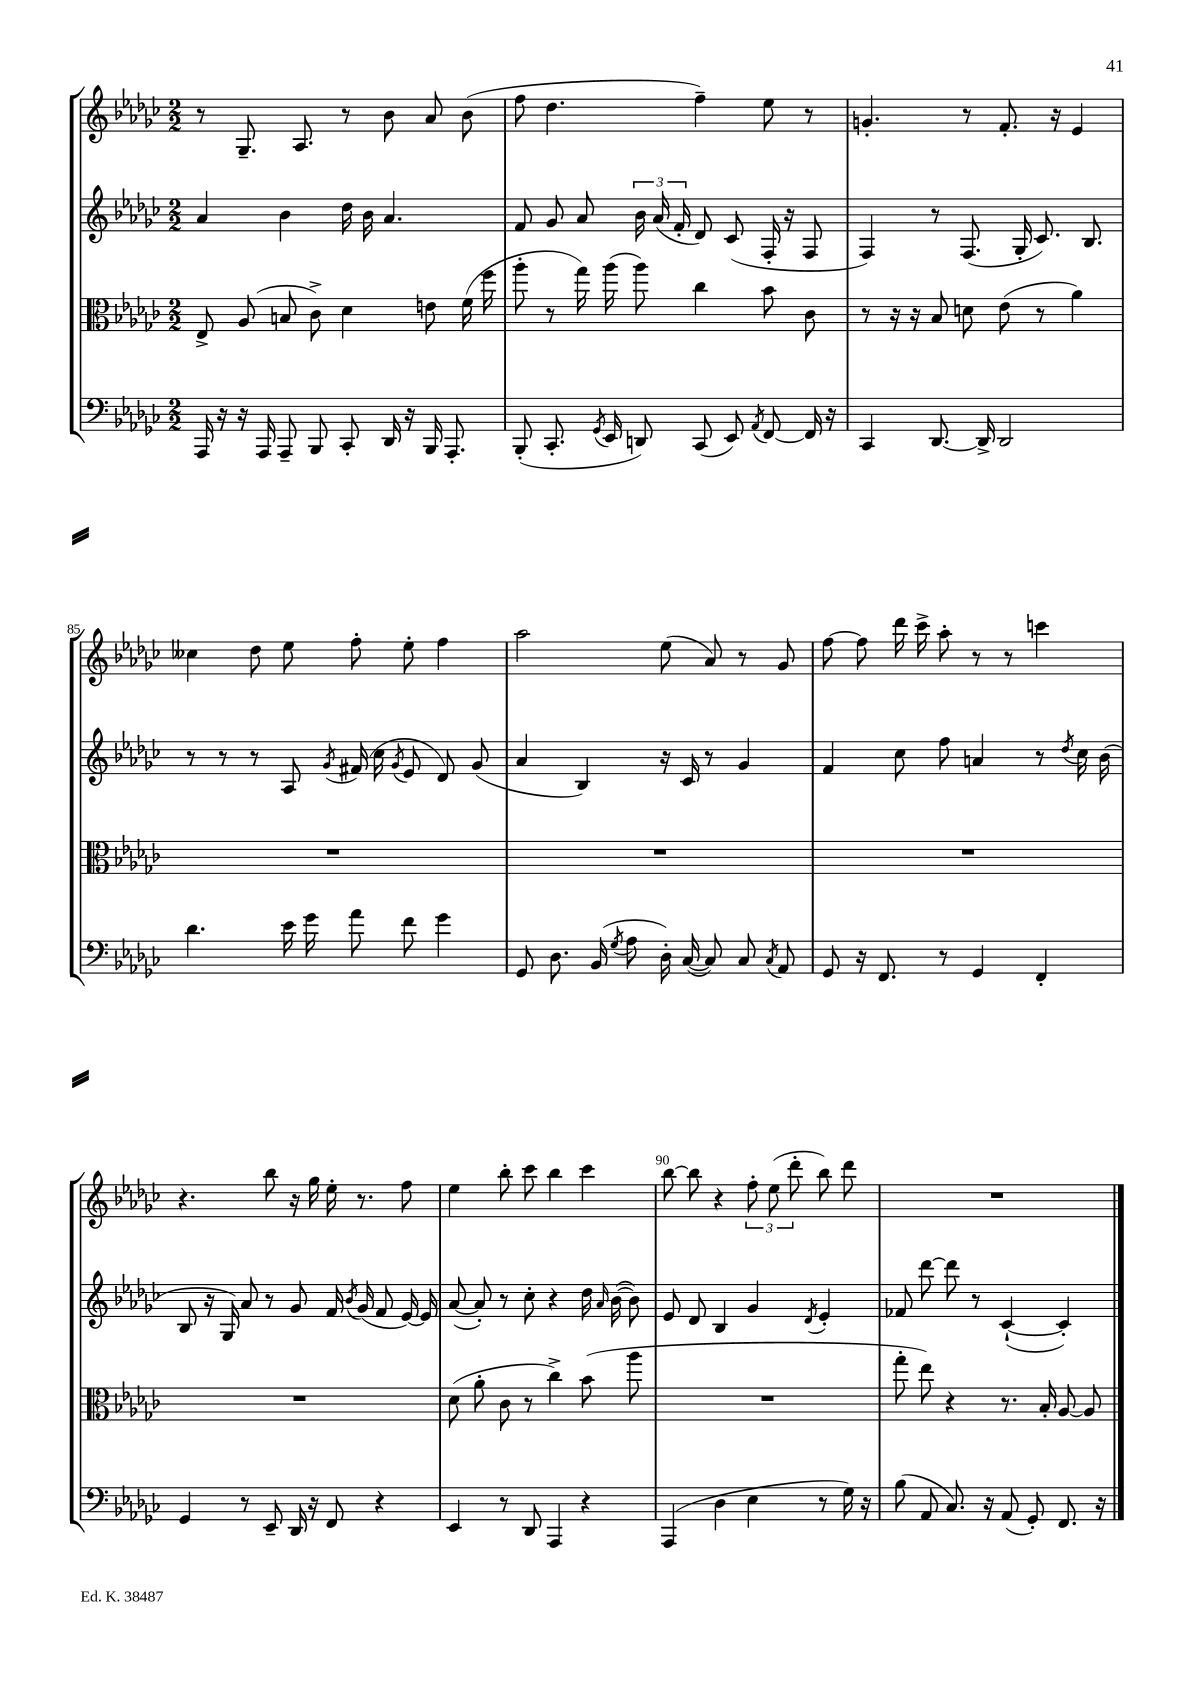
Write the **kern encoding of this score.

**kern	**kern	**kern	**kern
*part4	*part3	*part2	*part1
*staff4	*staff3	*staff2	*staff1
*clefF4	*clefC3	*clefG2	*clefG2
*k[b-e-a-d-g-c-]	*k[b-e-a-d-g-c-]	*k[b-e-a-d-g-c-]	*k[b-e-a-d-g-c-]
*M2/2	*M2/2	*M2/2	*M2/2
=82	=82	=82	=82
16AAA-/	8E-^/	4a-/	8r
16r	.	.	.
16r	(8A-/	.	8.G-~/
16AAA-/	.	.	.
8AAA-~/	8Bn/	4b-\	.
.	.	.	8.A-/
8BBB-/	8c-^\)	.	.
8CC-'/	4d-\	16dd-\	8r
.	.	16b-\	.
16DD-/	.	4.a-/	8b-\
16r	.	.	.
16BBB-/	8en\	.	8a-/
8.AAA-'/	.	.	.
.	(16f\	.	(8b-\
.	16ff\	.	.
=83	=83	=83	=83
(8BBB-'/	8aa-'\	8f/	8ff\
8.CC-'/	8r	8g-/	4.dd-\
.	16gg-\)	8a-/	.
8qGG-/	.	.	.
16EE-/	(16aa-\	.	.
8DDn/)	8aa-\)	24b-\	.
.	.	(24a-/	.
.	.	24f'/	.
(8CC-/	4cc-\	8d-/)	4ff~\)
8EE-/)	.	(8c-/	.
8qAA-/	.	.	.
[8FF/	8b-\	16F'/	8ee-\
.	.	16r	.
16FF/]	8c-\	8F/	8r
16r	.	.	.
=84	=84	=84	=84
4CC-/	8r	4F/)	4.gn'/
.	16r	.	.
.	16r	.	.
[8.DD-/	8B-/	8r	.
.	8dn\	(8.F/	8r
16DD-^/]	.	.	.
2DD-/	(8e-\	.	8.f'/
.	.	16G-'/	.
.	8r	8.c-/)	.
.	.	.	16r
.	4a-\)	.	4e-/
.	.	8.B-/	.
!!LO:LB:g=z
=85	=85	=85	=85
4.d-\	1r	8r	4cc--X\
.	.	8r	.
.	.	8r	8dd-\
16e-\	.	8A-/	8ee-\
16g-\	.	.	.
.	.	8qg-/	.
8a-\	.	(16f#X/	8ff'\
.	.	16cc-\	.
.	.	8qg-/	.
8f\	.	8e-/	8ee-'\
4g-\	.	8d-/)	4ff\
.	.	(8g-/	.
=86	=86	=86	=86
8GG-/	1r	4a-/	2aa-\
8.D-\	.	.	.
.	.	4B-/)	.
(16BB-/	.	.	.
8qG-/	.	.	.
8A-\	.	.	.
16D-'\)	.	16r	(8ee-\
([16C-/	.	16c-/	.
8C-/])	.	8r	8a-/)
8C-/	.	4g-/	8r
8qC-/	.	.	.
8AA-/	.	.	8g-/
=87	=87	=87	=87
8GG-/	1r	4f/	[8ff\
16r	.	.	8ff\]
8.FF/	.	.	.
.	.	8cc-\	16ddd-\
.	.	.	16ccc-^\
8r	.	8ff\	8aa-'\
4GG-/	.	4an/	8r
.	.	.	8r
4FF'/	.	8r	4cccn\
.	.	8qdd-/	.
.	.	16cc-\	.
.	.	(16b-\	.
!!LO:LB:g=z
=88	=88	=88	=88
4GG-/	1r	8B-/	4.r
.	.	16r	.
.	.	16G-/)	.
8r	.	8a-/	.
8EE-~/	.	8r	8bb-\
16DD-/	.	8g-/	16r
16r	.	.	16gg-\
8FF/	.	16f/	16ee-'\
.	.	8qb-/	.
.	.	(16g-/	8.r
4r	.	8f/	.
.	.	[16e-/)	8ff\
.	.	16e-/]	.
=89	=89	=89	=89
4EE-/	(8d-\	([8a-/	4ee-\
.	8a-'\	8a-'/])	.
8r	8c-\	8r	8bb-'\
8DD-/	8r	8cc-'\	8ccc-\
4AAA-/	4cc-^\)	4r	4bb-\
4r	(8b-\	16dd-\	4ccc-\
.	.	16qqa-/	.
.	.	([16b-\	.
.	8aa-\	8b-\])	.
=90	=90	=90	=90
(4AAA-/	1r	8e-/	[8bb-\
.	.	8d-/	8bb-\]
4D-\	.	4B-/	4r
4E-\	.	4g-/	12ff'\
.	.	.	(12ee-\
.	.	.	12ddd-'\
.	.	8qd-/	.
8r	.	4e-'/	8bb-\)
16G-\)	.	.	8ddd-\
16r	.	.	.
=91	=91	=91	=91
(8B-\	8gg-'\	8f-X/	1r
8AA-/	8ee-\)	[8ddd-\	.
8.C-/)	4r	8ddd-\]	.
.	.	8r	.
16r	.	.	.
(8AA-/	8.r	([4c-`/	.
8GG-'/)	.	.	.
.	16B-'/	.	.
8.FF/	[8A-/	4c-'/])	.
.	8A-/]	.	.
16r	.	.	.
==	==	==	==
*-	*-	*-	*-
